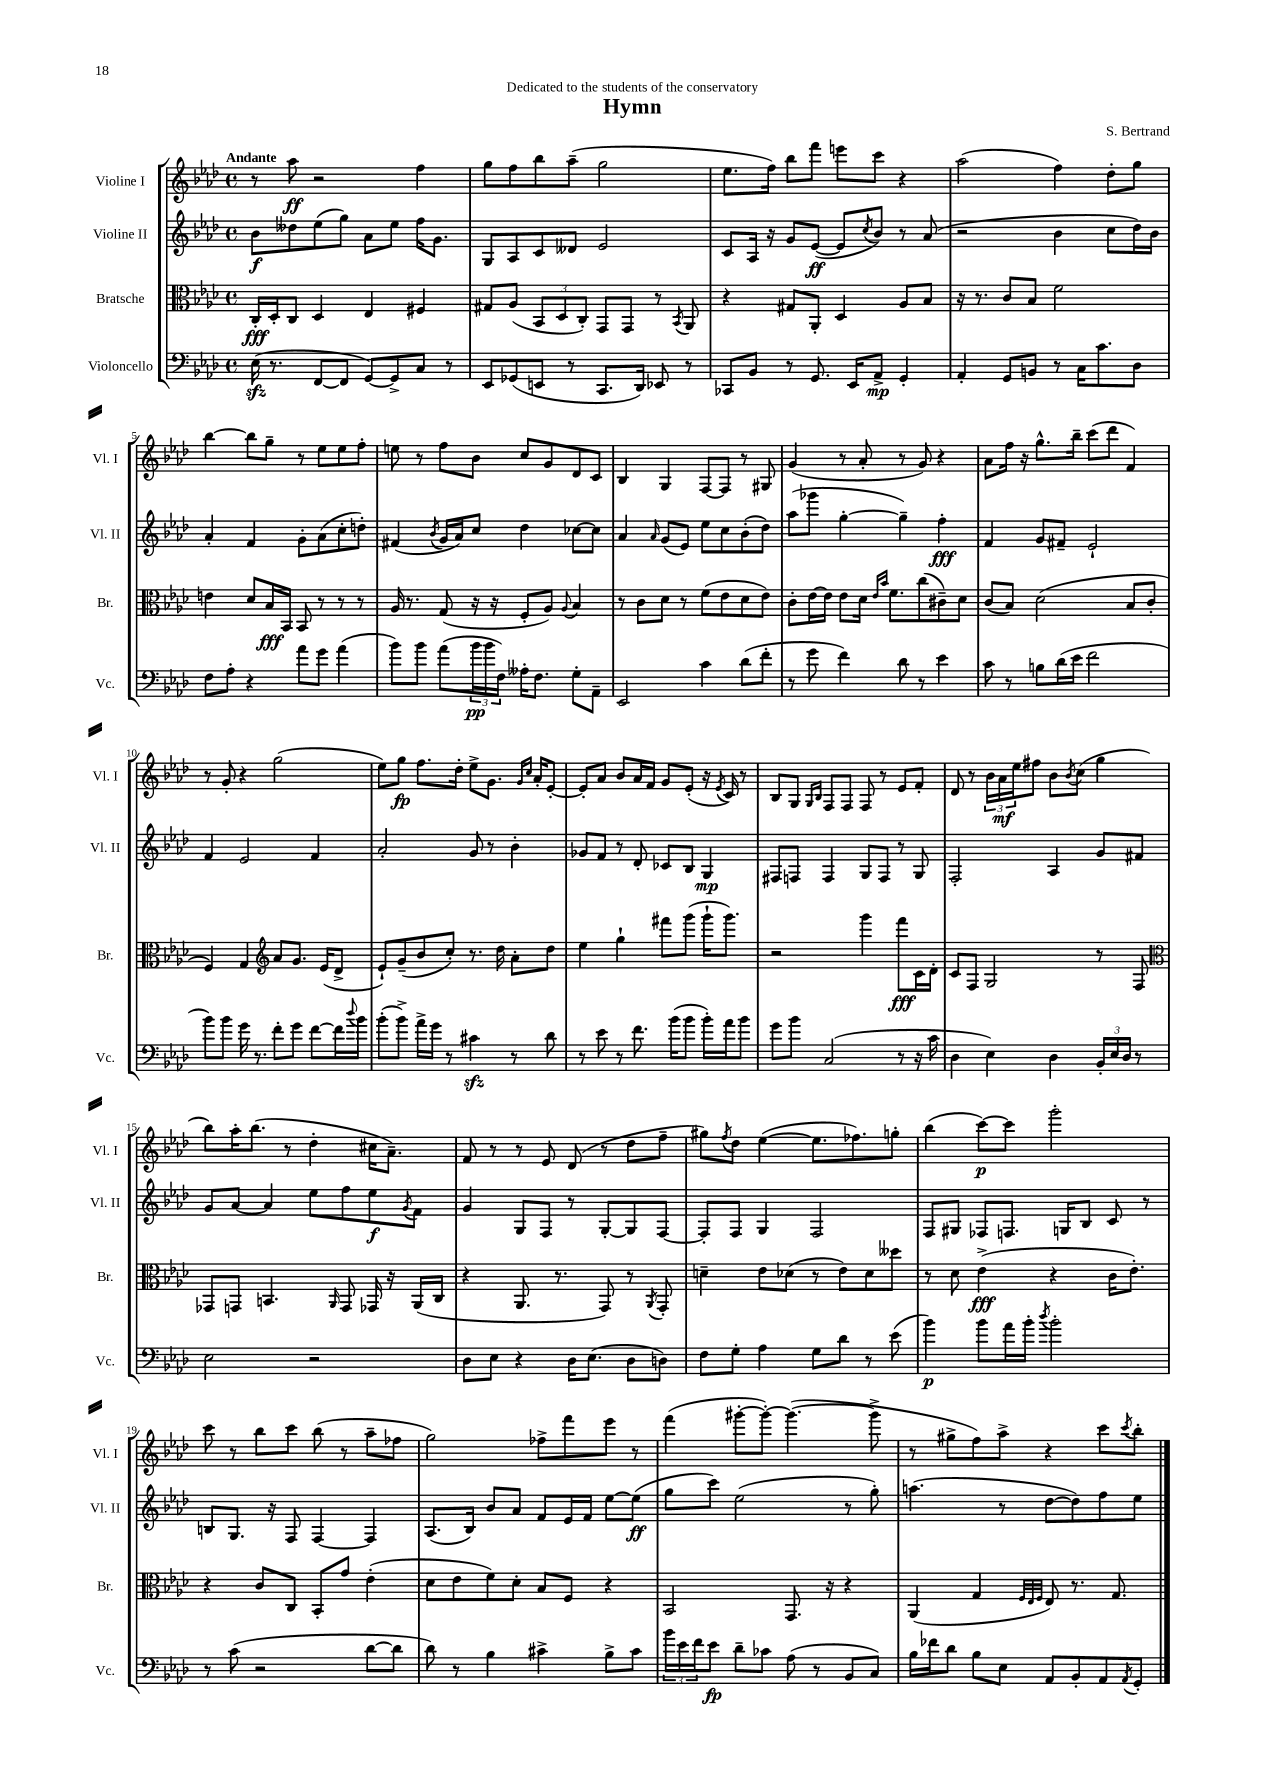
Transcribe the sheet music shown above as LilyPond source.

\header { title = "Hymn" composer = "S. Bertrand" dedication = "Dedicated to the students of the conservatory" }
<<
\new StaffGroup <<
\new Staff = "s0" \with { instrumentName = "Violine I" shortInstrumentName = "Vl. I" } {
    \clef treble \key aes \major \defaultTimeSignature \time 4/4 \tempo "Andante"
    r8 aes''8\ff r2 f''4 |
    g''8 f''8 bes''8 aes''8--( g''2 |
    ees''8. f''16) bes''8 f'''8 e'''8 c'''8 r4 |
    aes''2( f''4) des''8-. g''8 |
    bes''4~ bes''8 g''8-- r8 ees''8 ees''8 f''8-. |
    e''8 r8 f''8 bes'8 c''8 g'8 des'8 c'8 |
    bes4 g4 f8~ f8 r8 gis8 |
    g'4( r8 aes'8-. r8 g'8) r4 |
    aes'8 f''16 r16 g''8.-^ bes''16-- c'''8( des'''8 f'4) |
    r8 g'8-. r4 g''2( |
    ees''8) g''8\fp f''8. des''16-. ees''8-> g'8. \grace { g'16 c''16 } aes'16-. ees'8~-. |
    ees'8-. aes'8 bes'8 aes'16 f'16 g'8 ees'8-.( r16 \acciaccatura { ees'8 } c'16) r8 |
    bes8 g8 \grace { g16 bes16 } f8 f8 f8 r8 ees'8 f'8-. |
    des'8 r8 \tuplet 3/2 { bes'16 aes'16\mf ees''16 } fis''8 bes'8 \acciaccatura { bes'8 } c''8( g''4 |
    bes''8) aes''16-. bes''8.( r8 des''4-. cis''16 aes'8.--) |
    f'8 r8 r8 ees'8 des'8( r8 des''8 f''8-- |
    gis''8) \acciaccatura { f''8 } des''8 ees''4~( ees''8. fes''8.) g''8-. |
    bes''4( c'''8~\p) c'''8 g'''2-. |
    c'''8 r8 bes''8 c'''8 bes''8( r8 aes''8-- fes''8 |
    g''2) fes''8-> f'''8 ees'''8 r8 |
    f'''4( gis'''8~-. gis'''8~-.) gis'''4.~( gis'''8-> |
    r8 gis''8-> f''8) aes''8-> r4 c'''8 \acciaccatura { c'''8 } bes''8-. \bar "|." |
}
\new Staff = "s1" \with { instrumentName = "Violine II" shortInstrumentName = "Vl. II" } {
    \clef treble \key aes \major \defaultTimeSignature \time 4/4
    bes'8\f deses''8 ees''8( g''8) aes'8 ees''8 f''16 g'8. |
    g8 aes8 c'8 deses'8 ees'2 |
    c'8 aes16 r16 g'8 ees'8~\ff( ees'8 \acciaccatura { c''8 } bes'8) r8 aes'8( |
    r2 bes'4 c''8 des''16) bes'16 |
    aes'4-. f'4 g'8-. aes'8( c''8-. d''8-.) |
    fis'4( \acciaccatura { bes'8 } g'16 aes'16) c''8 des''4 ces''8~ ces''8 |
    aes'4 \grace { aes'16 } g'8( ees'8) ees''8 c''8 bes'8-.( des''8) |
    aes''8( ges'''8 g''4~-. g''4--) f''4-.\fff |
    f'4 g'8 fis'8-- ees'2-! |
    f'4 ees'2 f'4 |
    aes'2-. g'8 r8 bes'4-. |
    ges'8 f'8 r8 des'8-. ces'8 bes8 g4\mp |
    fis8 f8 f4 g8 f8 r8 g8 |
    f2-. aes4 g'8 fis'8 |
    g'8 aes'8~ aes'4 ees''8 f''8 ees''8\f \acciaccatura { g'8 } f'8 |
    g'4 g8 f8 r8 g8~-. g8 f8~ |
    f8-. f8 g4 f2 |
    f8 gis8 fes8 f8. g16 bes8 c'8 r8 |
    b8 g8. r16 f8 f4~ f4 |
    aes8.( bes16) bes'8 aes'8 f'8 ees'16 f'16 ees''8~ ees''8\ff( |
    g''8 c'''8) ees''2( r8 g''8-.) |
    a''4.( r8 des''8~ des''8) f''8 ees''8 \bar "|." |
}
\new Staff = "s2" \with { instrumentName = "Bratsche" shortInstrumentName = "Br." } {
    \clef alto \key aes \major \defaultTimeSignature \time 4/4
    c16-.\fff des16-. c8 des4 ees4 fis4 |
    gis8 aes8( \tuplet 3/2 { bes,8 des8 c8-.) } g,8 g,8 r8 \acciaccatura { bes,8 } aes,8 |
    r4 gis8 aes,8-. des4 aes8 bes8 |
    r16 r8. c'8 bes8 f'2 |
    e'4 des'8 bes16\fff bes,16 bes,8 r8 r8 r8 |
    aes16 r8. g8( r16 r16 f8-. aes8) \appoggiatura { aes8 } bes4 |
    r8 c'8 des'8 r8 f'8( ees'8 des'8 ees'8) |
    c'8-. ees'16~ ees'16 ees'8 des'16 \grace { ees'16 bes'16 } f'8. c''8( cis'8--) des'8 |
    c'8( bes8) des'2( bes8 c'8-. |
    f4) g4 \clef treble aes'8 g'8. ees'16( des'8-> |
    ees'8-!) g'8--( bes'8 c''8-.) r8. des''16 aes'8-. des''8 |
    ees''4 g''4-! fis'''8 g'''8( g'''16-! g'''8.) |
    r2 g'''4 f'''8\fff c'16 des'16-. |
    c'8 f8 g2 r8 f8 |
    \clef alto ges,8 g,8 b,4. \grace { aes,16 } g,8 ges,16 r16 aes,16( c16 |
    r4 aes,8. r8. g,8) r8 \acciaccatura { aes,8 } g,8-. |
    d'4-- ees'8 des'8( r8 ees'8) des'8 deses''8 |
    r8 des'8 ees'4->\fff( r4 c'16 ees'8.-.) |
    r4 c'8 c8 bes,8-. g'8 ees'4-.( |
    des'8 ees'8 f'8) des'8-. bes8 f8 r4 |
    bes,2 g,8. r16 r4 |
    aes,4( g4 \grace { f32 ees32 f32 } ees8) r8. g8. \bar "|." |
}
\new Staff = "s3" \with { instrumentName = "Violoncello" shortInstrumentName = "Vc." } {
    \clef bass \key aes \major \defaultTimeSignature \time 4/4
    ees16\sfz( r8. f,8~ f,8 g,8~) g,8-> c8 r8 |
    ees,8 ges,8( e,8 r8 c,8. des,16) ees,8 r8 |
    ces,8 bes,8 r8 g,8. ees,16 aes,8->\mp g,4-. |
    aes,4-. g,8 b,8 r8 c16 c'8. des8 |
    f8 aes8-. r4 aes'8 g'8 aes'4( |
    bes'8) bes'8 aes'8( \tuplet 3/2 { bes'16\pp bes'16 f16) } aeses16-. f8. g8-. aes,8-- |
    ees,2 c'4 des'8( f'8-. |
    r8 g'8 f'4) des'8 r8 ees'4 |
    c'8 r8 b8 des'16( ees'16 f'2 |
    bes'8) bes'8 g'16 r8. f'8-. g'8 f'8~ f'16 \appoggiatura { des''8 } bes'16 |
    bes'8-.( bes'8->) aes'16-> g'16 r8 cis'4\sfz r8 des'8 |
    r8 ees'8 r8 f'8. bes'16( bes'8 bes'16-.) aes'16 bes'8 |
    g'8 bes'8 c2( r8 r16 c'16 |
    des4 ees4) des4 \tuplet 3/2 { bes,16-. ees16 des16 } r8 |
    ees2 r2 |
    des8 ees8 r4 des16 ees8.( des8 d8) |
    f8 g8-. aes4 g8 des'8 r8 ees'8( |
    bes'4\p) bes'8 aes'16 bes'16-. \acciaccatura { des''8 } bes'2-. |
    r8 c'8( r2 des'8~ des'8 |
    des'8) r8 bes4 cis'4-> bes8-> cis'8 |
    \tuplet 3/2 { bes'16 ees'16 f'16 } ees'8\fp des'8-- ces'8 aes8( r8 bes,8 c8) |
    bes16 fes'16 des'8 bes8 ees8 aes,8 bes,8-. aes,8 \acciaccatura { aes,8 } g,8-. \bar "|." |
}
>>
>>
